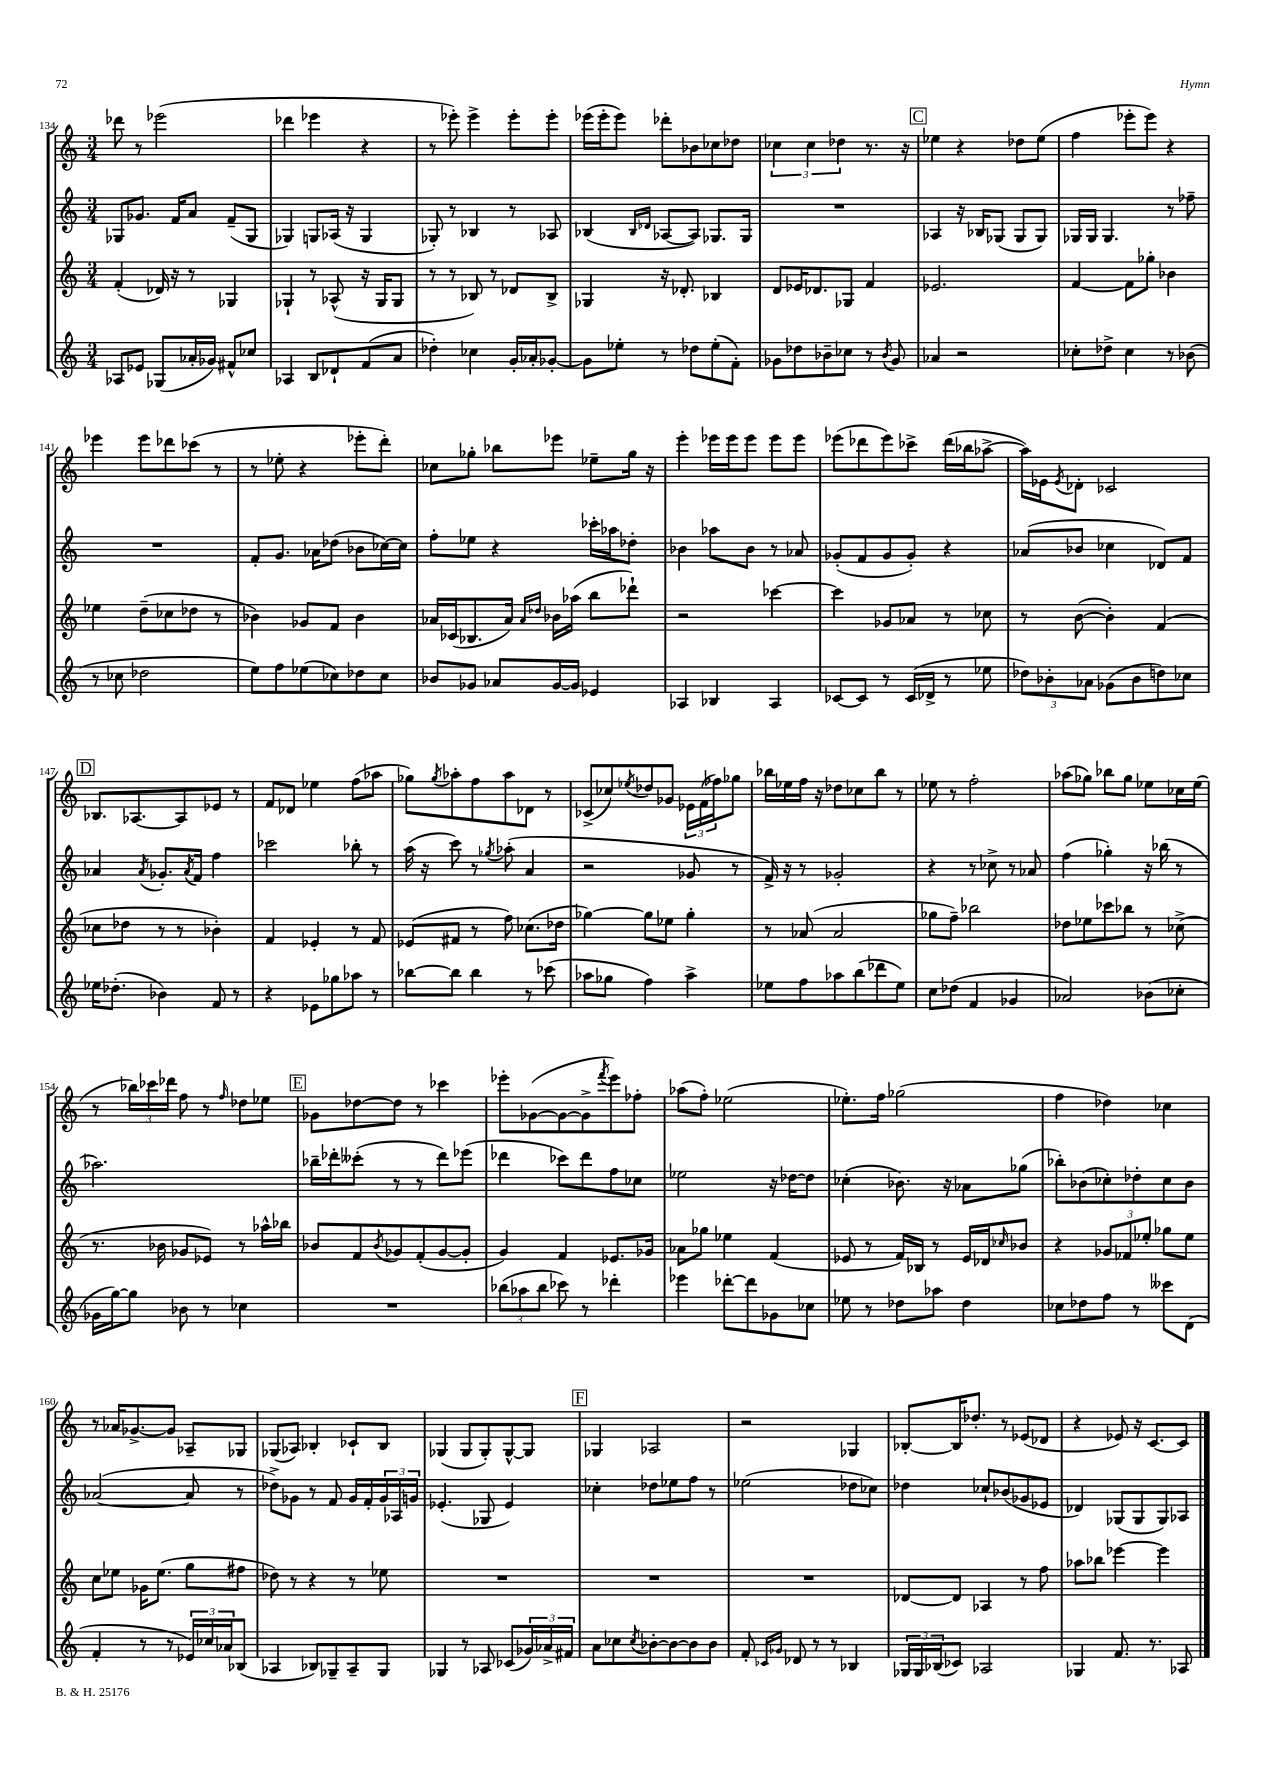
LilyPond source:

<<
\new StaffGroup <<
\new Staff = "s0" {
    \clef treble \key c \major \numericTimeSignature \time 3/4
    des'''8 r8 ees'''2( |
    des'''4 ees'''4 r4 |
    r8 ees'''8-.) ees'''4-> ees'''8-. ees'''8-. |
    ees'''16( ees'''16-. ees'''8) des'''8-. bes'8 ces''8 des''8 |
    \tuplet 3/2 { ces''4 ces''4 des''4 } r8. r16 |
    \mark \markup { \box "C" } ees''4 r4 des''8 ees''8( |
    f''4 ees'''8-. ees'''8) r4 |
    ees'''4 ees'''8 des'''8 ces'''8( r8 |
    r8 ees''8-. r4 ees'''8-. d'''8-.) |
    ces''8 ges''8-. bes''8 ees'''8 ees''8-- ges''16 r16 |
    e'''4-. ees'''16 ees'''16 ees'''8 ees'''8 ees'''8 |
    ees'''8( des'''8 ees'''8) ces'''8-> des'''16( bes''16 aes''8~-> |
    aes''16) ees'16 \acciaccatura { ees'8 } des'8-. ces'2 |
    \mark \markup { \box "D" } bes8. aes8.~ aes8 ees'8 r8 |
    f'8 des'8 ees''4 f''8( aes''8 |
    ges''8) \acciaccatura { ges''8 } aes''8-. f''8 aes''8 des'8 r8 |
    ces'8->( ces''8) \acciaccatura { ees''8 } des''8 ges'8 \tuplet 3/2 { ees'16 f'16( fes''16) } ges''8 |
    bes''16 ees''16 f''16 r16 des''8 ces''8 bes''8 r8 |
    ees''8 r8 f''2-. |
    aes''8( ges''8) bes''8 ges''8 ees''8 ces''16 ees''16( |
    r8 \tuplet 3/2 { bes''16) ces'''16 des'''16 } f''8 r8 \grace { f''16 } des''8 ees''8 |
    \mark \markup { \box "E" } ges'8 des''8~ des''8 r8 ces'''4 |
    ees'''8-. ges'8~( ges'8~ ges'8-> \acciaccatura { f'''8 } ees'''8) fes''8-. |
    aes''8( f''8-.) ees''2( |
    ees''8.-.) f''16 ges''2( |
    f''4 des''4) ces''4 |
    r8 aes'16 ges'8.~-> ges'8 aes8-- ges8 |
    ges8( aes8) bes4-. ces'8-! bes8 |
    ges4( ges8 ges8-.) ges8~-^ ges8 |
    \mark \markup { \box "F" } ges4 aes2 |
    r2 ges4 |
    bes8~-. bes16 des''8.-. r8 ees'8( des'8 |
    r4 ees'8) r16 c'8.~ c'8 \bar "|." |
}
\new Staff = "s1" {
    \clef treble \key c \major \numericTimeSignature \time 3/4
    ges8 ges'8. f'16 a'8 f'8--( ges8 |
    ges4) g8 aes16( r16 g4 |
    ges8-.) r8 bes4 r8 aes8 |
    bes4( \grace { bes16 des'16 } aes8~ aes8) ges8. ges16 |
    R2. |
    \mark \markup { \box "C" } aes4 r16 bes16 ges8( ges8 ges8) |
    ges16 ges16 ges4. r8 fes''8-- |
    R2. |
    f'8-. g'8. aes'16 des''8( bes'8 ces''16~) ces''16 |
    f''8-. ees''8 r4 ces'''16-. aes''16 des''8-. |
    bes'4 aes''8 bes'8 r8 aes'8 |
    ges'8-.( f'8 ges'8 ges'8-.) r4 |
    aes'8( bes'8 ces''4 des'8) f'8 |
    \mark \markup { \box "D" } aes'4 \acciaccatura { aes'8 } ges'8.-. \acciaccatura { aes'8 } f'16 f''4 |
    ces'''2 bes''8-. r8 |
    a''16( r16 c'''8) r8 \acciaccatura { ges''8 } aes''8-.( a'4 |
    r2 ges'8 r8 |
    f'16->) r16 r8 ges'2-. |
    r4 r8 ces''8-> r8 aes'8 |
    f''4( ges''4-.) r16 bes''16( r8 |
    aes''2.) |
    \mark \markup { \box "E" } bes''16-- des'''16-. ceses'''8-.( r8 r8 des'''8) ees'''8( |
    des'''4 ces'''8) des'''8 f''8 ces''8 |
    ees''2 r16 des''16~ des''8 |
    ces''4-.( bes'8.) r16 aes'8 ges''8( |
    bes''8-.) bes'8( ces''8-.) des''8-. ces''8 bes'8 |
    aes'2~( aes'8 r8 |
    des''8->) ges'8 r8 f'8 ges'16 f'16-. \tuplet 3/2 { ges'16 aes16 g'16 } |
    ees'4.-.( ges8 ees'4) |
    \mark \markup { \box "F" } ces''4-. des''8 ees''8 f''8 r8 |
    ees''2( des''8 ces''8) |
    des''4 ces''8-! bes'8( ges'8 ees'8 |
    des'4) ges8( ges8 ges8) aes8 \bar "|." |
}
\new Staff = "s2" {
    \clef treble \key c \major \numericTimeSignature \time 3/4
    f'4-.( des'16) r16 r8 ges4 |
    ges4-! r8 aes8-^( r16 ges16 ges8 |
    r8 r8 bes8) r8 des'8 bes8-> |
    ges4 r16 des'8.-. bes4 |
    d'8 ees'16 des'8. ges8 f'4 |
    \mark \markup { \box "C" } ees'2. |
    f'4~ f'8 ges''8-. bes'4 |
    ees''4 d''8--( ces''8 des''8 r8 |
    bes'4) ges'8 f'8 bes'4 |
    aes'16 ces'16( bes8. aes'16) \grace { aes'16 des''16 } bes'16 aes''16( b''8 des'''8-!) |
    r2 ces'''4~ |
    ces'''4 ges'8 aes'8 r8 ces''8 |
    r8 b'8~( b'4-.) f'4( |
    \mark \markup { \box "D" } ces''8 des''8 r8 r8 bes'4-.) |
    f'4 ees'4-. r8 f'8 |
    ees'8( fis'8 r8 f''8) ces''8.( des''16 |
    ges''4~) ges''8 ees''8 ges''4-. |
    r8 aes'8( aes'2 |
    ges''8 f''8--) bes''2 |
    des''8 ees''8 ces'''8 bes''8 r8 ces''8->( |
    r8. bes'16 ges'8 ees'8) r8 aes''16-^ bes''16 |
    \mark \markup { \box "E" } bes'8 f'8 \acciaccatura { bes'8 } ges'8 f'8-.( ges'8~ ges'8-. |
    g'4) f'4 ees'8. ges'16 |
    aes'8 ges''8 ees''4 f'4( |
    ees'8 r8 f'16) bes16 r8 ees'16 des'16 \grace { ces''16 } bes'8 |
    r4 \tuplet 3/2 { ges'8 fes'8 ees''8-. } ges''8 ees''8 |
    c''8 ees''8 ges'16 ees''8.( g''8 fis''8 |
    des''8) r8 r4 r8 ees''8 |
    R2. |
    \mark \markup { \box "F" } R2. |
    R2. |
    des'8~ des'8 aes4 r8 f''8 |
    aes''8 bes''8 ees'''4~ ees'''4 \bar "|." |
}
\new Staff = "s3" {
    \clef treble \key c \major \numericTimeSignature \time 3/4
    aes8 ees'8 ges8( aes'16-. ges'16) fis'8-^ ces''8 |
    aes4 b8 des'8-! f'8( a'8 |
    des''4-.) ces''4 g'16-. aes'16-. ges'8~-. |
    ges'8 ees''8-. r8 des''8 ees''8-.( f'8-.) |
    ges'8 des''8 bes'8-- ces''8 r8 \acciaccatura { bes'8 } ges'8 |
    \mark \markup { \box "C" } aes'4 r2 |
    ces''8-. des''8-> ces''4 r8 bes'8( |
    r8 ces''8 des''2 |
    e''8) f''8 ees''8( ces''8) des''8 ces''8 |
    bes'8 ges'8 aes'8 ges'16~ ges'16 ees'4 |
    aes4 bes4 aes4 |
    ces'8~ ces'8 r8 ces'16( des'16-> r8 ees''8 |
    \tuplet 3/2 { des''8) bes'8-. aes'8 } ges'8( bes'8 d''8) ces''8 |
    \mark \markup { \box "D" } ees''16 des''8.-.( bes'4) f'8 r8 |
    r4 ees'8 ges''8 aes''8 r8 |
    bes''8~ bes''8 bes''4 r8 ces'''8( |
    aes''8 ges''8 f''4) aes''4-> |
    ees''8 f''8 aes''8 b''8( des'''8 ees''8) |
    c''8 des''8( f'4 ges'4 |
    aes'2) bes'8( ces''8-. |
    ges'16 g''16~) g''8 bes'8 r8 ces''4 |
    \mark \markup { \box "E" } R2. |
    \tuplet 3/2 { bes''8( aes''8 bes''8 } ces'''8) r8 des'''4-. |
    ees'''4 des'''8~-. des'''8 ges'8 ces''8 |
    ees''8 r8 des''8 aes''8 des''4 |
    ces''8 des''8 f''8 r8 ceses'''8 d'8( |
    f'4-. r8 r8 \tuplet 3/2 { ees'16) ces''16 aes'16 } bes8( |
    aes4 bes8) ges8-- aes8-- ges8 |
    ges4 r8 aes8 ces'8( \tuplet 3/2 { ges'16) aes'16-> fis'16 } |
    \mark \markup { \box "F" } a'8 ces''8 \acciaccatura { ces''8 } bes'8~-. bes'8~ bes'8 bes'8 |
    f'8-. \grace { ces'16 ges'16 } des'8 r8 r8 bes4 |
    \tuplet 3/2 { ges16 ges16 bes16( } ces'8) aes2 |
    ges4 f'8. r8. aes8 \bar "|." |
}
>>
>>
\layout { \context { \Score currentBarNumber = #134 } }
